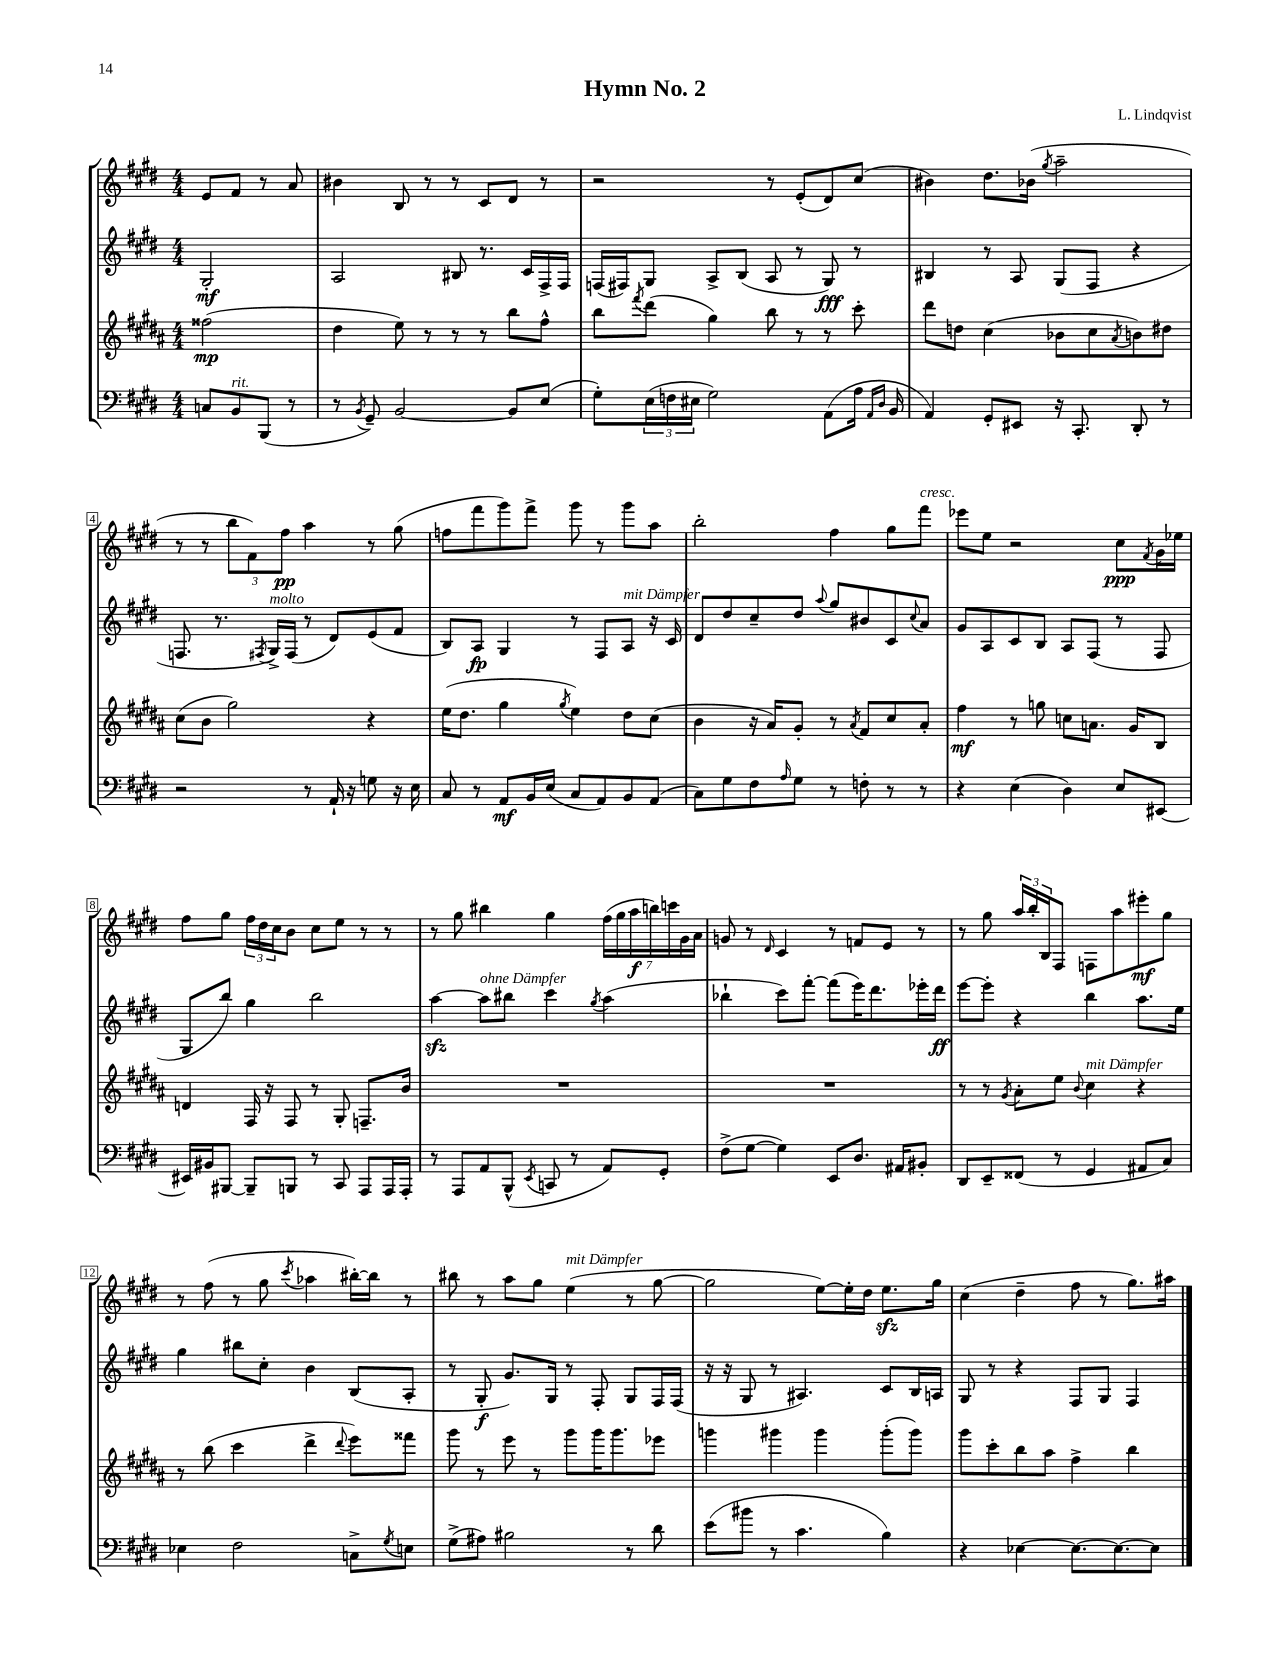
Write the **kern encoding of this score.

**kern	**kern	**kern	**kern
*staff4	*staff3	*staff2	*staff1
*clefF4	*clefG2	*clefG2	*clefG2
*k[f#c#g#d#]	*k[f#c#g#d#a#]	*k[f#c#g#d#]	*k[f#c#g#d#]
*M4/4	*M4/4	*M4/4	*M4/4
8C	(2ff##	2G#'	8e
8BB	.	.	8f#
(8BBB	.	.	8r
8r	.	.	8a
=	=	=	=
8r	4dd#	2A	4b#
8qBB	.	.	.
8GG#~)	.	.	.
[2BB	8ee)	.	8B
.	8r	.	8r
.	8r	8B#	8r
.	8r	8.r	8c#
8BB]	8bb	.	8d#
.	.	16c#	.
(8E	8ff#^^	16F#^	8r
.	.	16F#	.
=	=	=	=
8G#')	8bb	(16F	2r
.	.	16F#)	.
.	8qfff#	.	.
(24E	(8ddd#	8G#	.
24F	.	.	.
24E#	.	.	.
2G#)	4gg#)	8A^	.
.	.	(8B	.
.	8bb	8A	8r
.	8r	8r	(8e'
(8AA	8r	8G#)	8d#)
16A	8ccc#'	8r	(8cc#
16qqAA	.	.	.
16qqD#	.	.	.
16BB	.	.	.
=	=	=	=
4AA)	8ddd#	4B#	4b#)
.	8dd	.	.
8GG#'	(4cc#	8r	8.dd#
8EE#	.	8A	.
.	.	.	(16b-
.	.	.	8qgg#
16r	8b-	(8G#	2aa~
8.CC#'	.	.	.
.	8cc#	8F#	.
.	8qa#	.	.
8DD#'	8b)	4r	.
8r	8dd#	.	.
=	=	=	=
2r	(8cc#	8.F	8r
.	8b	.	8r
.	.	8.r	.
.	2gg#)	.	12bb
.	.	.	12f#)
.	.	8qF#	.
.	.	16G#^)	.
.	.	.	12ff#
.	.	(16F#	.
8r	.	8r	4aa
16AA`	.	8d#)	.
16r	.	.	.
8G	4r	(8e	8r
16r	.	8f#	(8gg#
16E	.	.	.
=	=	=	=
8C#	(16ee	8B)	8ff
.	8.dd#	.	.
8r	.	8A	8fff#
8AA	4gg#	4G#	8ggg#)
16BB	.	.	8fff#^
(16E	.	.	.
.	8qgg#	.	.
8C#	4ee)	8r	8ggg#
8AA)	.	8F#	8r
8BB	8dd#	8A	8ggg#
(8AA	(8cc#	16r	8aa
.	.	16c#	.
=	=	=	=
8C#)	4b	8d#	2bb'
8G#	.	8dd#	.
8F#	16r	8cc#~	.
.	16a#)	.	.
16qqA	.	.	.
8G#	8g#'	8dd#	.
.	.	8qqaa	.
8r	8r	8gg#	4ff#
.	8qa#	.	.
8F'	8f#	8b#	.
8r	8cc#	8c#	8gg#
.	.	8qqcc#	.
8r	8a#'	8a	8fff#
=	=	=	=
4r	4ff#	8g#	8eee-
.	.	8A	8ee
(4E	8r	8c#	2r
.	8gg	8B	.
4D#)	8cc	8A	.
.	8.a	(8F#	.
8E	.	8r	8cc#
.	16g#	.	.
.	.	.	8qf#
[8EE#	8B	8F#	16g#
.	.	.	16ee-
=	=	=	=
16EE#]	4d	8G#	8ff#
16BB#	.	.	.
[8BBB#	.	8bb)	8gg#
8BBB#~]	16F#	4gg#	24ff#
.	.	.	24dd#
.	16r	.	.
.	.	.	24cc#
8BBB	8F#	.	8b
8r	8r	2bb	8cc#
8CC#	8G#'	.	8ee
8AAA	8.F~	.	8r
16AAA	.	.	8r
16AAA'	16b	.	.
=	=	=	=
8r	1r	[4aa	8r
8AAA	.	.	8gg#
8AA	.	8aa]	4bb#
(8BBB^^	.	8bb#	.
8qEE	.	.	.
8CC	.	4ccc#	4gg#
8r	.	.	.
.	.	8qgg#	.
8AA)	.	(4aa	(28ff#
.	.	.	28gg#
.	.	.	28aa
.	.	.	28bb)
8GG#'	.	.	.
.	.	.	28ccc
.	.	.	28g#
.	.	.	28a
=	=	=	=
(8F#^	1r	4bb-`	8g
[8G#	.	.	8r
.	.	.	16qqd#
4G#])	.	8ccc#)	4c#
.	.	[8fff#'	.
8EE	.	(8fff#]	8r
8.D#	.	16eee)	8f
.	.	8.ddd#	.
.	.	.	8e
16AA#	.	.	.
8BB#'	.	16eee-'	8r
.	.	16ddd#	.
=	=	=	=
8DD#	8r	[8eee	8r
8EE~	8r	8eee']	8gg#
.	8qg#	.	.
(8FF##	8a#'	4r	24aa
.	.	.	24bb'
.	.	.	24B
8r	8ee	.	8F#
.	8qqb	.	.
4GG#	4cc#	4bb	8F
.	.	.	8aa
8AA#	4r	8.aa	8eee#'
8C#)	.	.	8gg#
.	.	16ee	.
=	=	=	=
4E-	8r	4gg#	8r
.	(8bb	.	(8ff#
2F#	4ccc#	8bb#	8r
.	.	8cc#'	8gg#
.	.	.	8qccc#
.	4ddd#^	4b	4aa-
.	8qqddd#	.	.
8C^	8eee)	(8B	[16bb#')
.	.	.	16bb#]
8qG#	.	.	.
8E	8fff##	8A'	8r
=	=	=	=
(8G#^	8ggg#	8r	8bb#
8A#)	8r	8G#'	8r
2B#	8eee	8.g#)	8aa
.	8r	.	8gg#
.	.	16G#	.
.	8ggg#	8r	(4ee
.	16ggg#	8F#'	.
.	8.ggg#	.	.
8r	.	8G#	8r
8d#	8eee-	16F#	[8gg#
.	.	(16F#	.
=	=	=	=
(8e	4ggg	16r	2gg#]
.	.	16r	.
8b#	.	8G#	.
8r	4ggg#	8r	.
4.c#	.	4.A#)	.
.	4ggg#	.	[8ee)
.	.	.	16ee']
.	.	.	16dd#
4B)	(8ggg#'	8c#	8.ee
.	8ggg#)	16B	.
.	.	16A	16gg#
=	=	=	=
4r	8ggg#	8G#	(4cc#
.	8ccc#'	8r	.
[4E-	8bb	4r	4dd#~
.	8aa#	.	.
8.E-_	4ff#^	8F#	8ff#
.	.	8G#	8r
8.E-_	.	.	.
.	4bb	4F#	8.gg#)
8E-]	.	.	.
.	.	.	16aa#
==	==	==	==
*-	*-	*-	*-
